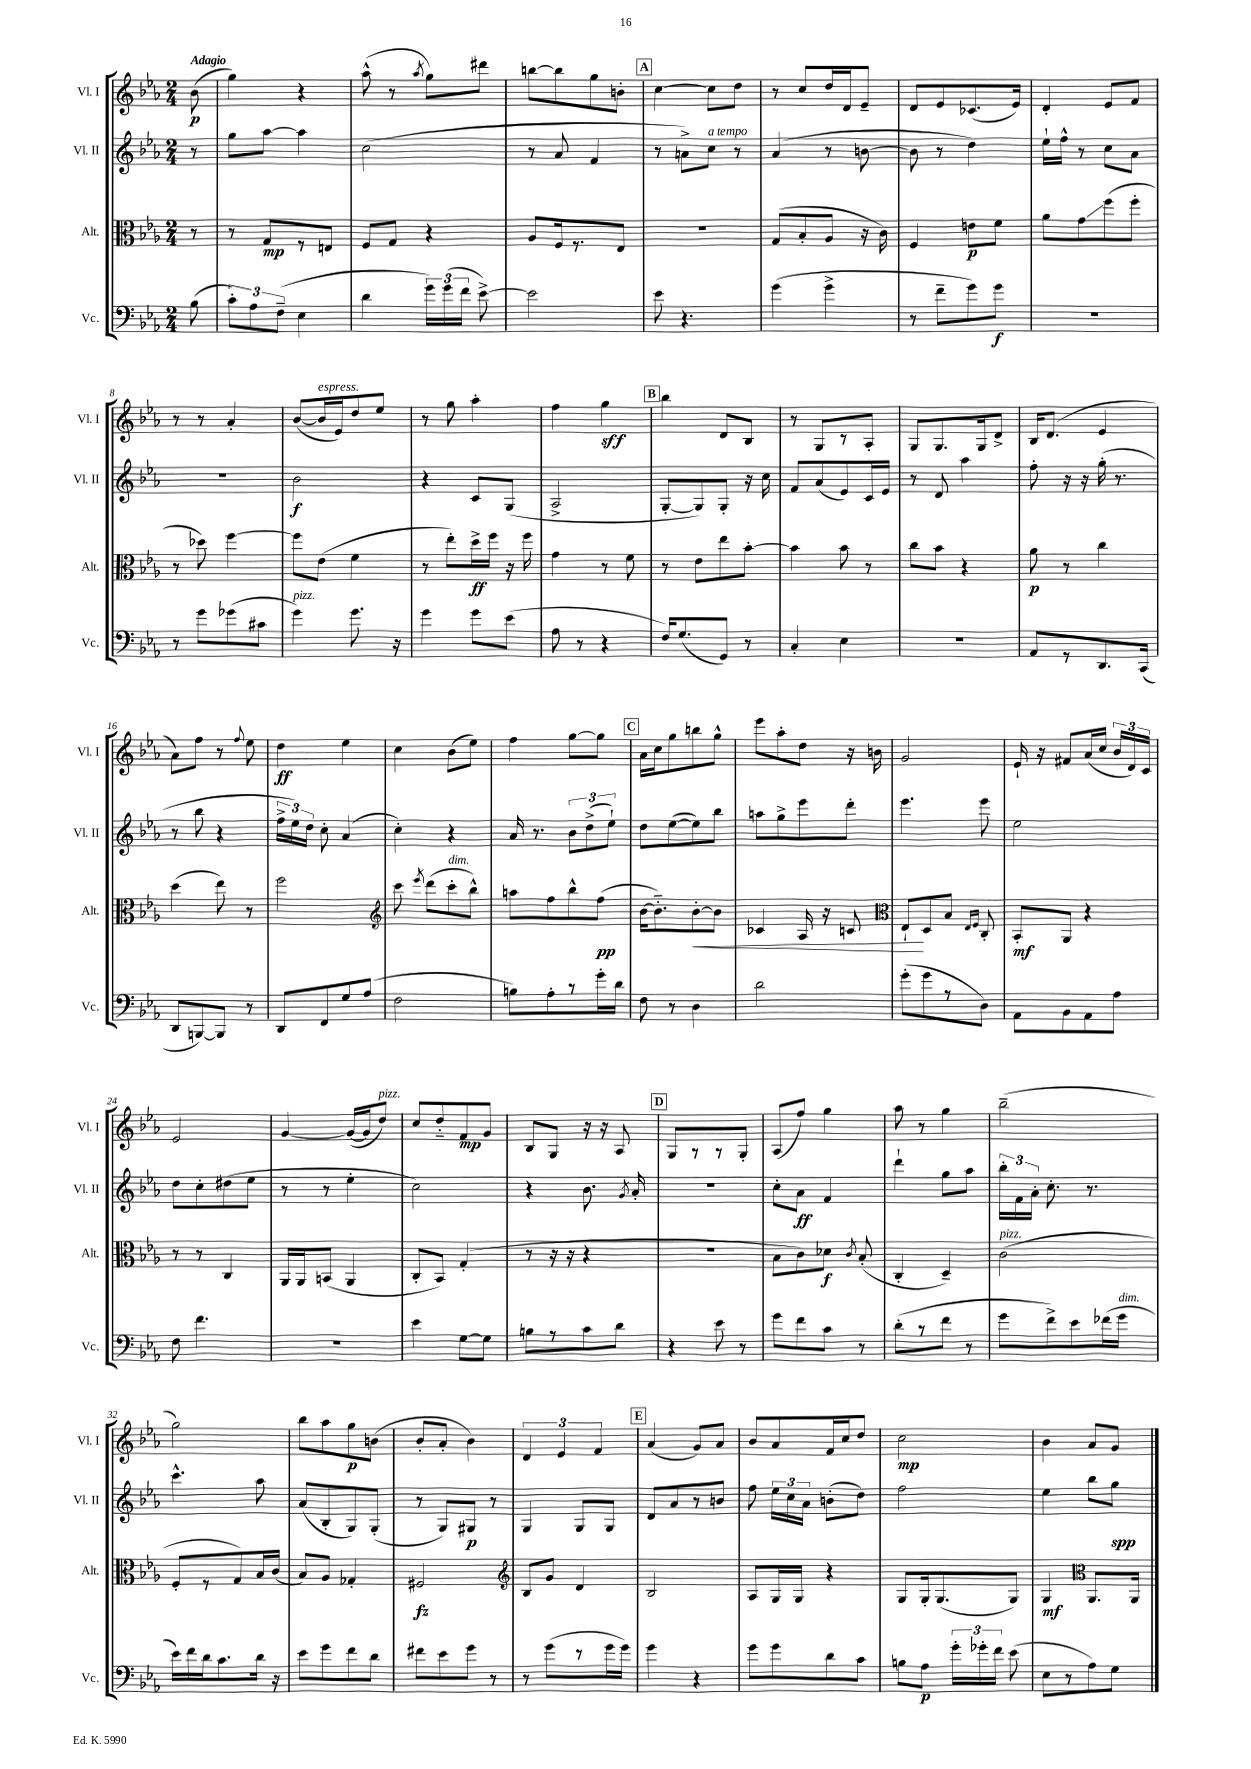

**kern	**kern	**kern	**kern
*staff4	*staff3	*staff2	*staff1
*clefF4	*clefC3	*clefG2	*clefG2
*k[b-e-a-]	*k[b-e-a-]	*k[b-e-a-]	*k[b-e-a-]
*M2/4	*M2/4	*M2/4	*M2/4
(8B-\	8r	8r	(8b-\
=	=	=	=
12c'\L)	8r	8gg\L	4gg\)
12A-\	.	.	.
.	8G/L	[8aa-\J	.
(12F~\J	.	.	.
4E-\	8r	4aa-\]	4r
.	8E/J	.	.
=	=	=	=
4d\	8F/L	(2cc\	(8aa-^^\
.	8G/J	.	8r
.	.	.	8qaa-/
24g\LL)	4r	.	8gg\L)
(24g\	.	.	.
24f\JJ	.	.	.
[8e-^\)	.	.	8ddd#\J
=	=	=	=
2e-\]	8A-/L	8r	[8bb\L
.	16F/k	8a-/	8bb\]
.	8.r	.	.
.	.	4f/	8gg\
.	8E-/J	.	8b'\J
=	=	=	=
8e-\	2r	8r	[4cc\
4.r	.	8a^\L)	.
.	.	8cc\J	8cc\]L
.	.	8r	8dd\J
=	=	=	=
(4g\	(8G/L	(4a-/	8r
.	8B-'/	.	8cc/L
4g^\	8A-/J	8r	16dd/L
.	.	.	16d/J
.	16r	[8b\	8e-~/J
.	16c\)	.	.
=	=	=	=
8r	4F/	8b\]	8d/L
8f~\L	.	8r	8e-/
8g\)	8e\L	4dd\)	(8.c-/
8g\J	8f\J	.	.
.	.	.	16e-/Jk)
=	=	=	=
2r	8a-\L	16ee-`\LL	4d'/
.	.	16ff^^\JJ	.
.	8g\	8r	.
.	(8ff\	8cc\L	8e-/L
.	8ff'\J	8a-\J	8f/J
=	=	=	=
8r	8r	2r	8r
8g\L	8dd-\)	.	8r
(8g-\	[4ff\	.	4a-'/
8c#\J	.	.	.
=	=	=	=
4g\)	8ff\]L	2b-\	([8b-/L
.	(8e-\J	.	16b-/]L
.	.	.	16e-/J)
8.g\	4f\	.	8dd/
.	.	.	8ee-/J
16r	.	.	.
=	=	=	=
4g\	8r	4r	8r
.	8ee-'\L)	.	8gg\
8g\L	16dd^\L	8c/L	4aa-'\
.	16ff\JJ	.	.
(8e-\J	16r	(8G/J	.
.	16ff\	.	.
=	=	=	=
8A-\	4g\	2A-^/	4ff\
8r	.	.	.
4r	8r	.	4gg\
.	8f\	.	.
=	=	=	=
16F/LK)	8r	[8G'/L	4bb-\
(8.G/	.	.	.
.	8e-\L	8G/])	.
8GG/J)	8ee-\	8G'/J	8d/L
8r	[8b-'\J	16r	8B-/J
.	.	16cc\	.
=	=	=	=
4C'/	4b-\]	8f/L	8r
.	.	(8a-/	8G/L
4E-\	8b-\	8e-/)	8r
.	8r	16c/L	8A-'/J
.	.	16e-/JJ	.
=	=	=	=
2r	8cc\L	8r	8G/L
.	8b-\J	8d/	8.G/
.	4r	4aa-\	.
.	.	.	16G/k
.	.	.	8d^/J
=	=	=	=
8AA-/L	8a-\	8ff'\	16B-/LK
.	.	.	(8.d/J
8r	8r	16r	.
.	.	16r	.
8.DD/	4cc\	(16gg'\	4e-/
.	.	8.r	.
(16CC/Jk	.	.	.
=	=	=	=
8DD/L	(4dd\	8r	8a-\L)
[8BBB/)	.	8bb-\	8ff\J
8BBB/]J	8ee-\)	4r	8r
.	.	.	8qqff/
8r	8r	.	8ee-\
=	=	=	=
8DD/L	2ff\	24ff^\LL	4dd\
.	.	24ee-\)	.
.	.	24dd\JJ	.
8FF/	.	8cc'\	.
8G/	.	(4a-/	4ee-\
(8A-/J	.	.	.
=	=	=	=
*	*clefG2	*	*
2F\	8ccc\	4cc'\)	4cc\
.	8qeee-/	.	.
.	(8ddd\L	.	.
.	8ccc'\	4r	(8b-\L
.	8bb-^^\J)	.	8ee-\J)
=	=	=	=
8B\L)	8aa\L	16a-/	4ff\
.	.	8.r	.
8A-'\	8ff\	.	.
8r	8bb-^^\	12b-\L	[8gg\L
.	.	(12dd^\	.
16g'\L	(8ff\J	.	8gg\]J
.	.	12ee-`\J)	.
16d\JJ	.	.	.
=	=	=	=
8F\	[16b-\LK	8dd\L	16a-\LL
.	8.b-'~\])	.	16cc\J
8r	.	([8ee-\	8gg\
4D\	[8b-'\	8ee-\])	8bb\
.	8b-\]J	8bb-\J	8gg^^\J
=	=	=	=
2d\	4c-/	8aa\L	8eee-\L
.	.	8gg^\	8aa-'\
.	16A-/	8eee-\	8dd\J
.	16r	.	.
.	8c/	8ddd'\J	16r
.	.	.	16b\
=	=	=	=
*	*clefC3	*	*
(8g'\L	8E-`/L	4.eee-\	2g/
8g\	8D/	.	.
8r	8B-/J	.	.
.	16qqE-/LL	.	.
.	16qqF/JJ	.	.
8D\J)	8C'/	8eee-\	.
=	=	=	=
8AA-\L	8BB-'/L	2ee-\	16e-`/
.	.	.	16r
8BB-\	8AA-/J	.	8f#/L
8AA-\	4r	.	(16a-/L
.	.	.	16cc/JJ
8A-\J	.	.	24b-/LL
.	.	.	24d/)
.	.	.	24c/JJ
=	=	=	=
8F\	8r	8dd\L	2e-/
4.f\	8r	8cc'\	.
.	4C/	(8dd#\	.
.	.	8ee-\J	.
=	=	=	=
2r	16AA-/LL	8r	[4g/
.	16AA-/J	.	.
.	(8BB/J	8r	.
.	4AA-/	4ee-'\	(16g/_LL
.	.	.	16g/]J
.	.	.	8dd/J)
=	=	=	=
4e-\	8C'/L	2cc\)	8cc/L
.	8BB-/J)	.	8dd'~/
[8G\L	(4G'/	.	8f/
8G\]J	.	.	8g/J
=	=	=	=
8B\L	8r	4r	8B-/L
8r	16r	.	8G/J
.	16r	.	.
8c\	4r	8.b-\	16r
.	.	.	16r
8d\J	.	.	8A-/
.	.	8qg/	.
.	.	16a-'/	.
=	=	=	=
4r	2r	2r	8G/L
.	.	.	8r
8e-\	.	.	8r
8r	.	.	8G'/J
=	=	=	=
8g\L	8B-\L	8cc'\L	(8A-/L
8f\	8c\)	8a-\J	8ff/J)
8c\J	8d-\J	4f/	4gg\
.	8qc/	.	.
8r	(8B-'/	.	.
=	=	=	=
(8d'\L	4C'/	4ddd`\	8aa-\
8r	.	.	8r
8f\J	4D~/)	8gg\L	4gg\
8r	.	8aa-\J	.
=	=	=	=
8g\L	(2c\	24bb-'\LL	(2bb-~\
.	.	24f\	.
.	.	24a-'\JJ	.
8f^\)	.	8.cc'\	.
8e-\	.	.	.
.	.	8.r	.
(16f-\L	.	.	.
16g\JJ	.	.	.
=	=	=	=
16e-\LL)	8F'/L	4.ccc^^\	2gg\)
16f\	.	.	.
16d\J	8r	.	.
8.c\	.	.	.
.	8G/)	.	.
16d\Jk	16B-/L	8aa-\	.
16r	(16c/JJ	.	.
=	=	=	=
8e-\L	8B-/L)	(8a-/L	8bb-\L
8g\	8A-/J	8B-'/	8aa-\
8f\	4G-'/	8G/)	8gg\
8d\J	.	(8G'/J	(8b\J
=	=	=	=
8f#\L	2F#/	8r	8b-'/L
8e-\	.	8G/L)	8a-'/J
8g\J	.	8G#/J	4b-\)
8r	.	8r	.
=	=	=	=
*	*clefG2	*	*
8r	8B-/L	4G/	6d/
(8g\L	8g/J	.	.
.	.	.	6e-/
8r	4d/	8G/L	.
.	.	.	6f/
16g\L	.	8G/J	.
16g\JJ)	.	.	.
=	=	=	=
4g\	2B-/	8d/L	(4a-/
.	.	8a-/	.
4r	.	8r	8g/L)
.	.	8b/J	8a-/J
=	=	=	=
8g\L	8A-/L	8ff\	8b-/L
8g\	16G/L	24ee-\LL	8a-/
.	.	24cc\	.
.	16G/JJ	.	.
.	.	24a-\JJ	.
8d\	4r	(8b'\L	16f/L
.	.	.	16cc/J
8c\J	.	8dd\J)	8dd/J
=	=	=	=
8B\L	8G/L	2ff\	2cc\
8A-\J	16G'/k	.	.
.	(8.G/	.	.
24g'\LL	.	.	.
24g-'\	.	.	.
24f\JJ	.	.	.
(8e-\	8G/J)	.	.
=	=	=	=
8E-\L	4G/	4ee-\	4b-\
8r	.	.	.
*	*clefC3	*	*
8A-\)	8.AA-/L	8bb-\L	8a-/L
8G\J	.	8gg\J	8g/J
.	16AA-/Jk	.	.
==	==	==	==
*-	*-	*-	*-
